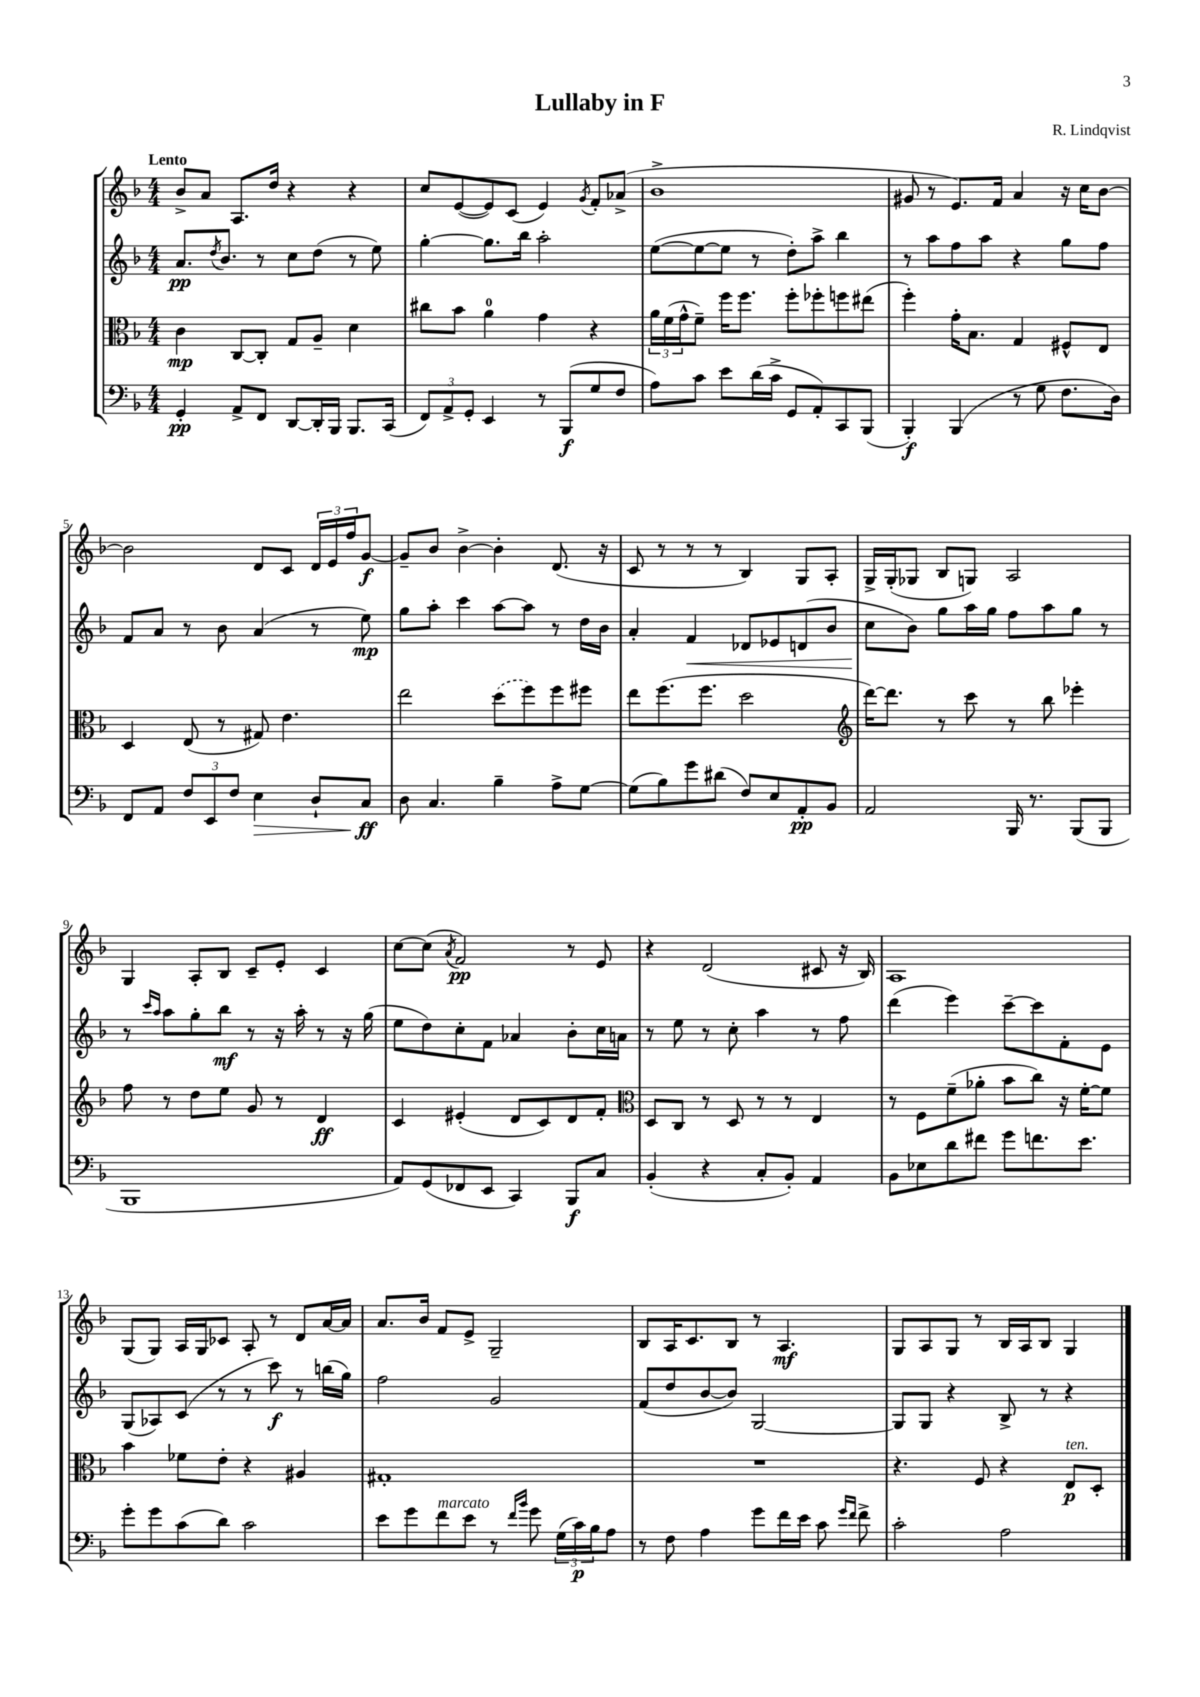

**kern	**dynam	**kern	**dynam	**kern	**dynam	**kern	**dynam
*part4	*part4	*part3	*part3	*part2	*part2	*part1	*part1
*staff4	*staff4	*staff3	*staff3	*staff2	*staff2	*staff1	*staff1
*clefF4	*	*clefC3	*	*clefG2	*	*clefG2	*
*k[b-]	*	*k[b-]	*	*k[b-]	*	*k[b-]	*
*M4/4	*	*M4/4	*	*M4/4	*	*M4/4	*
=1	=1	=1	=1	=1	=1	=1	=1
!	!	!	!	!	!	!LO:TX:a:B:t=Lento	!
4GG'/	pp	4c\	mp	8.a/L	pp	8b-^/L	.
.	.	.	.	.	.	8a/J	.
.	.	.	.	8qdd/	.	.	.
.	.	.	.	8.b-/J	.	.	.
8AA^/L	.	[8C/L	.	.	.	8.A/L	.
8FF/J	.	8C'/J]	.	8r	.	.	.
.	.	.	.	.	.	16dd/Jk	.
[8DD/L	.	8G/L	.	8cc\L	.	4r	.
16DD'/L]	.	8A~/J	.	(8dd\J	.	.	.
16BBB-/JJ	.	.	.	.	.	.	.
8.BBB-/L	.	4d\	.	8r	.	4r	.
.	.	.	.	8ee\)	.	.	.
(16CC/Jk	.	.	.	.	.	.	.
=2	=2	=2	=2	=2	=2	=2	=2
12FF/L)	.	8cc#X\L	.	[4gg'\	.	8cc/L	.
12AA^/	.	.	.	.	.	.	.
.	.	8b-\J	.	.	.	([8e/	.
12GG'/J	.	.	.	.	.	.	.
4EE/	.	4a\	.	8.gg\L]	.	8e/])	.
.	.	.	.	.	.	(8c/J	.
.	.	.	.	16bb-\Jk	.	.	.
8r	.	4g\	.	2aa'\	.	4e/)	.
(8BBB-/L	f	.	.	.	.	.	.
.	.	.	.	.	.	8qg/	.
8G/	.	4r	.	.	.	8f'/L	.
8F/J	.	.	.	.	.	(8a-X^/J	.
=3	=3	=3	=3	=3	=3	=3	=3
8A\L)	.	24a\LL	.	([8ee\L	.	1b-^	.
.	.	(24f\	.	.	.	.	.
.	.	24g^^\J	.	.	.	.	.
8c\J	.	8f~\J)	.	8ee\_	.	.	.
8e\L	.	16ff\KL	.	8ee\J]	.	.	.
.	.	8.ff\J	.	.	.	.	.
(16d\L	.	.	.	8r	.	.	.
16c^\JJ	.	.	.	.	.	.	.
8GG/L	.	8ff'\L	.	8dd'\L)	.	.	.
8AA'/)	.	8ff-X'\	.	8aa^\J	.	.	.
8CC/	.	8ffn\	.	4bb-\	.	.	.
(8BBB-/J	.	(8ee#X\J	.	.	.	.	.
=4	=4	=4	=4	=4	=4	=4	=4
4BBB-'/)	f	4ff'\)	.	8r	.	8g#X/	.
.	.	.	.	8aa\L	.	8r	.
(4BBB-/	.	16g'\KL	.	8ff\	.	8.e/L)	.
.	.	8.B-\J	.	.	.	.	.
.	.	.	.	8aa\J	.	.	.
.	.	.	.	.	.	16f/Jk	.
8r	.	4G/	.	4r	.	4a/	.
8G\	.	.	.	.	.	.	.
8.F\L	.	8F#X^^/L	.	8gg\L	.	16r	.
.	.	.	.	.	.	16cc\KL	.
.	.	8E/J	.	8ff\J	.	[8b-\J	.
16D\Jk)	.	.	.	.	.	.	.
!!LO:LB:g=z
=5	=5	=5	=5	=5	=5	=5	=5
8FF/L	.	4D/	.	8f/L	.	2b-\]	.
8AA/J	.	.	.	8a/J	.	.	.
12F/L	.	(8E/	.	8r	.	.	.
12EE/	.	.	.	.	.	.	.
.	.	8r	.	8b-\	.	.	.
12F/J	.	.	.	.	.	.	.
!	!LO:HP:b	!	!	!	!	!	!
4E\	>	8G#X/)	.	(4a/	.	8d/L	.
.	.	4.e\	.	.	.	8c/J	.
8D`/L	.	.	.	8r	.	24d/LL	.
.	.	.	.	.	.	24e/	.
.	.	.	.	.	.	24ff/J	.
8C/J	ff	.	.	8ee\)	mp	[8g/J	f
.	]	.	.	.	.	.	.
=6	=6	=6	=6	=6	=6	=6	=6
8D\	.	2ee\	.	8gg\L	.	8g~/L]	.
4.C/	.	.	.	8aa'\J	.	8b-/J	.
.	.	.	.	4ccc\	.	[4b-^\	.
4B-~\	.	(8dd\L	.	[8aa\L	.	4b-'\]	.
.	.	8ff\)	.	8aa\J]	.	.	.
8A^\L	.	8ff\	.	8r	.	(8.d/	.
[8G\J	.	8ff#X\J	.	16dd\LL	.	.	.
.	.	.	.	16b-\JJ	.	16r	.
=7	=7	=7	=7	=7	=7	=7	=7
(8G\L]	.	8ee\L	.	4a'/	.	8c/	.
8B-\)	.	(8.ff\	.	.	.	8r	.
!	!	!	!	!	!LO:HP:b	!	!
8g\	.	.	.	4f/	<	8r	.
.	.	8.ff\J	.	.	.	.	.
(8d#X\J	.	.	.	.	.	8r	.
8F/L)	.	2dd\	.	8d-X/L	.	4B-/)	.
8E/	.	.	.	8e-X/	.	.	.
8AA'/	pp	.	.	(8dn/	.	8G/L	.
8BB-/J	.	.	.	8b-/J	.	8A'/J	.
=8	=8	=8	=8	=8	=8	=8	=8
*	*	*clefG2	*	*	*	*	*
2AA/	.	[16ddd\KL)	.	8cc\L	.	16G^/LL	.
.	.	8.ddd\J]	.	.	.	(16G'/J	.
.	.	.	.	8b-\J)	[	8G-X/J	.
.	.	8r	.	8gg\L	.	8B-/L	.
.	.	8ccc\	.	16aa\L	.	8Gn/J)	.
.	.	.	.	16gg\JJ	.	.	.
16BBB-/	.	8r	.	8ff\L	.	2A/	.
8.r	.	.	.	.	.	.	.
.	.	8bb-\	.	8aa\	.	.	.
(8BBB-/L	.	4eee-X'\	.	8gg\J	.	.	.
8BBB-/J	.	.	.	8r	.	.	.
!!LO:LB:g=z
=9	=9	=9	=9	=9	=9	=9	=9
1BBB-	.	8ff\	.	8r	.	4G/	.
.	.	.	.	16qqccc/LL	.	.	.
.	.	.	.	16qqaa/JJ	.	.	.
.	.	8r	.	8aa\L	.	.	.
.	.	8dd\L	.	8gg'\	.	8A'/L	.
.	.	8ee\J	.	8bb-\J	mf	8B-/J	.
.	.	8g/	.	8r	.	8c~/L	.
.	.	8r	.	16r	.	8e'/J	.
.	.	.	.	16aa'\	.	.	.
.	.	4d/	ff	8r	.	4c/	.
.	.	.	.	16r	.	.	.
.	.	.	.	(16gg\	.	.	.
=10	=10	=10	=10	=10	=10	=10	=10
8AA/L)	.	4c/	.	8ee\L	.	[8cc\L	.
(8GG/	.	.	.	8dd\)	.	(8cc\J]	.
.	.	.	.	.	.	8qa/	.
8FF-X/	.	(4e#X'/	.	8cc'\	.	2f/)	pp
8EE/J	.	.	.	8f\J	.	.	.
4CC/)	.	8d/L	.	4a-X/	.	.	.
.	.	8c/)	.	.	.	.	.
8BBB-/L	f	8d/	.	8b-'\L	.	8r	.
8C/J	.	8f'/J	.	16cc\L	.	8e/	.
.	.	.	.	16an\JJ	.	.	.
=11	=11	=11	=11	=11	=11	=11	=11
*	*	*clefC3	*	*	*	*	*
(4BB-'/	.	8D/L	.	8r	.	4r	.
.	.	8C/J	.	8ee\	.	.	.
4r	.	8r	.	8r	.	(2d/	.
.	.	8D/	.	8cc'\	.	.	.
8C'/L	.	8r	.	4aa\	.	.	.
8BB-'/J)	.	8r	.	.	.	.	.
4AA/	.	4E/	.	8r	.	8c#X/	.
.	.	.	.	8ff\	.	16r	.
.	.	.	.	.	.	16B-/)	.
=12	=12	=12	=12	=12	=12	=12	=12
8BB-\L	.	8r	.	(4ddd\	.	1A	.
8E-X\	.	8F\L	.	.	.	.	.
8d\	.	(8f~\	.	4eee\)	.	.	.
8f#X\J	.	8a-X'\J	.	.	.	.	.
8g\L	.	8b-\L	.	[8ccc~\L	.	.	.
8.fn\	.	8cc\J)	.	8ccc\]	.	.	.
.	.	16r	.	8f'\	.	.	.
8.e\J	.	[16f'\KL	.	.	.	.	.
.	.	8f\J]	.	8e\J	.	.	.
!!LO:LB:g=z
=13	=13	=13	=13	=13	=13	=13	=13
8g'\L	.	4b-\	.	(8G/L	.	(8G/L	.
8g\	.	.	.	8A-X/)	.	8G/J)	.
(8c\	.	8f-X\L	.	(8c/J	.	16A/LL	.
.	.	.	.	.	.	16G/J	.
8d\J)	.	8e'\J	.	8r	.	8c-X/J	.
2c\	.	4r	.	8r	.	8A'/	.
.	.	.	.	8ccc\)	f	8r	.
.	.	4A#X/	.	8r	.	8d/L	.
.	.	.	.	(16bbn\LL	.	[16a/L	.
.	.	.	.	16gg\JJ)	.	16a/JJ]	.
=14	=14	=14	=14	=14	=14	=14	=14
8e\L	.	1G#X'	.	2ff\	.	8.a/L	.
8g\	.	.	.	.	.	.	.
.	.	.	.	.	.	16b-/Jk	.
!LO:TX:a:i:t=marcato	!	!	!	!	!	!	!
8f\	.	.	.	.	.	8f/L	.
8e\J	.	.	.	.	.	8e^/J	.
8r	.	.	.	2g/	.	2G~/	.
16qqf/LL	.	.	.	.	.	.	.
16qqb-/JJ	.	.	.	.	.	.	.
8g\	.	.	.	.	.	.	.
(24G\LL	.	.	.	.	.	.	.
24c\)	p	.	.	.	.	.	.
24B-\J	.	.	.	.	.	.	.
8A\J	.	.	.	.	.	.	.
=15	=15	=15	=15	=15	=15	=15	=15
8r	.	1r	.	(8f/L	.	8B-/L	.
8F\	.	.	.	8dd/	.	16A/K	.
.	.	.	.	.	.	8.c/	.
4A\	.	.	.	[8b-/	.	.	.
.	.	.	.	8b-/J])	.	8B-/J	.
8g\L	.	.	.	[2G/	.	8r	.
16f\L	.	.	.	.	.	4.A/	mf
16e\JJ	.	.	.	.	.	.	.
8c\	.	.	.	.	.	.	.
16qqg/LL	.	.	.	.	.	.	.
16qqf/JJ	.	.	.	.	.	.	.
8f^\	.	.	.	.	.	.	.
=16	=16	=16	=16	=16	=16	=16	=16
2c'\	.	4.r	.	8G/L]	.	8G/L	.
.	.	.	.	8G/J	.	8A/	.
.	.	.	.	4r	.	8G/J	.
.	.	8F/	.	.	.	8r	.
2A\	.	4r	.	8B-^/	.	16B-/LL	.
.	.	.	.	.	.	16A/J	.
.	.	.	.	8r	.	8B-/J	.
!	!	!LO:TX:a:i:t=ten.	!	!	!	!	!
.	.	8E/L	p	4r	.	4G/	.
.	.	8D'/J	.	.	.	.	.
==	==	==	==	==	==	==	==
*-	*-	*-	*-	*-	*-	*-	*-
